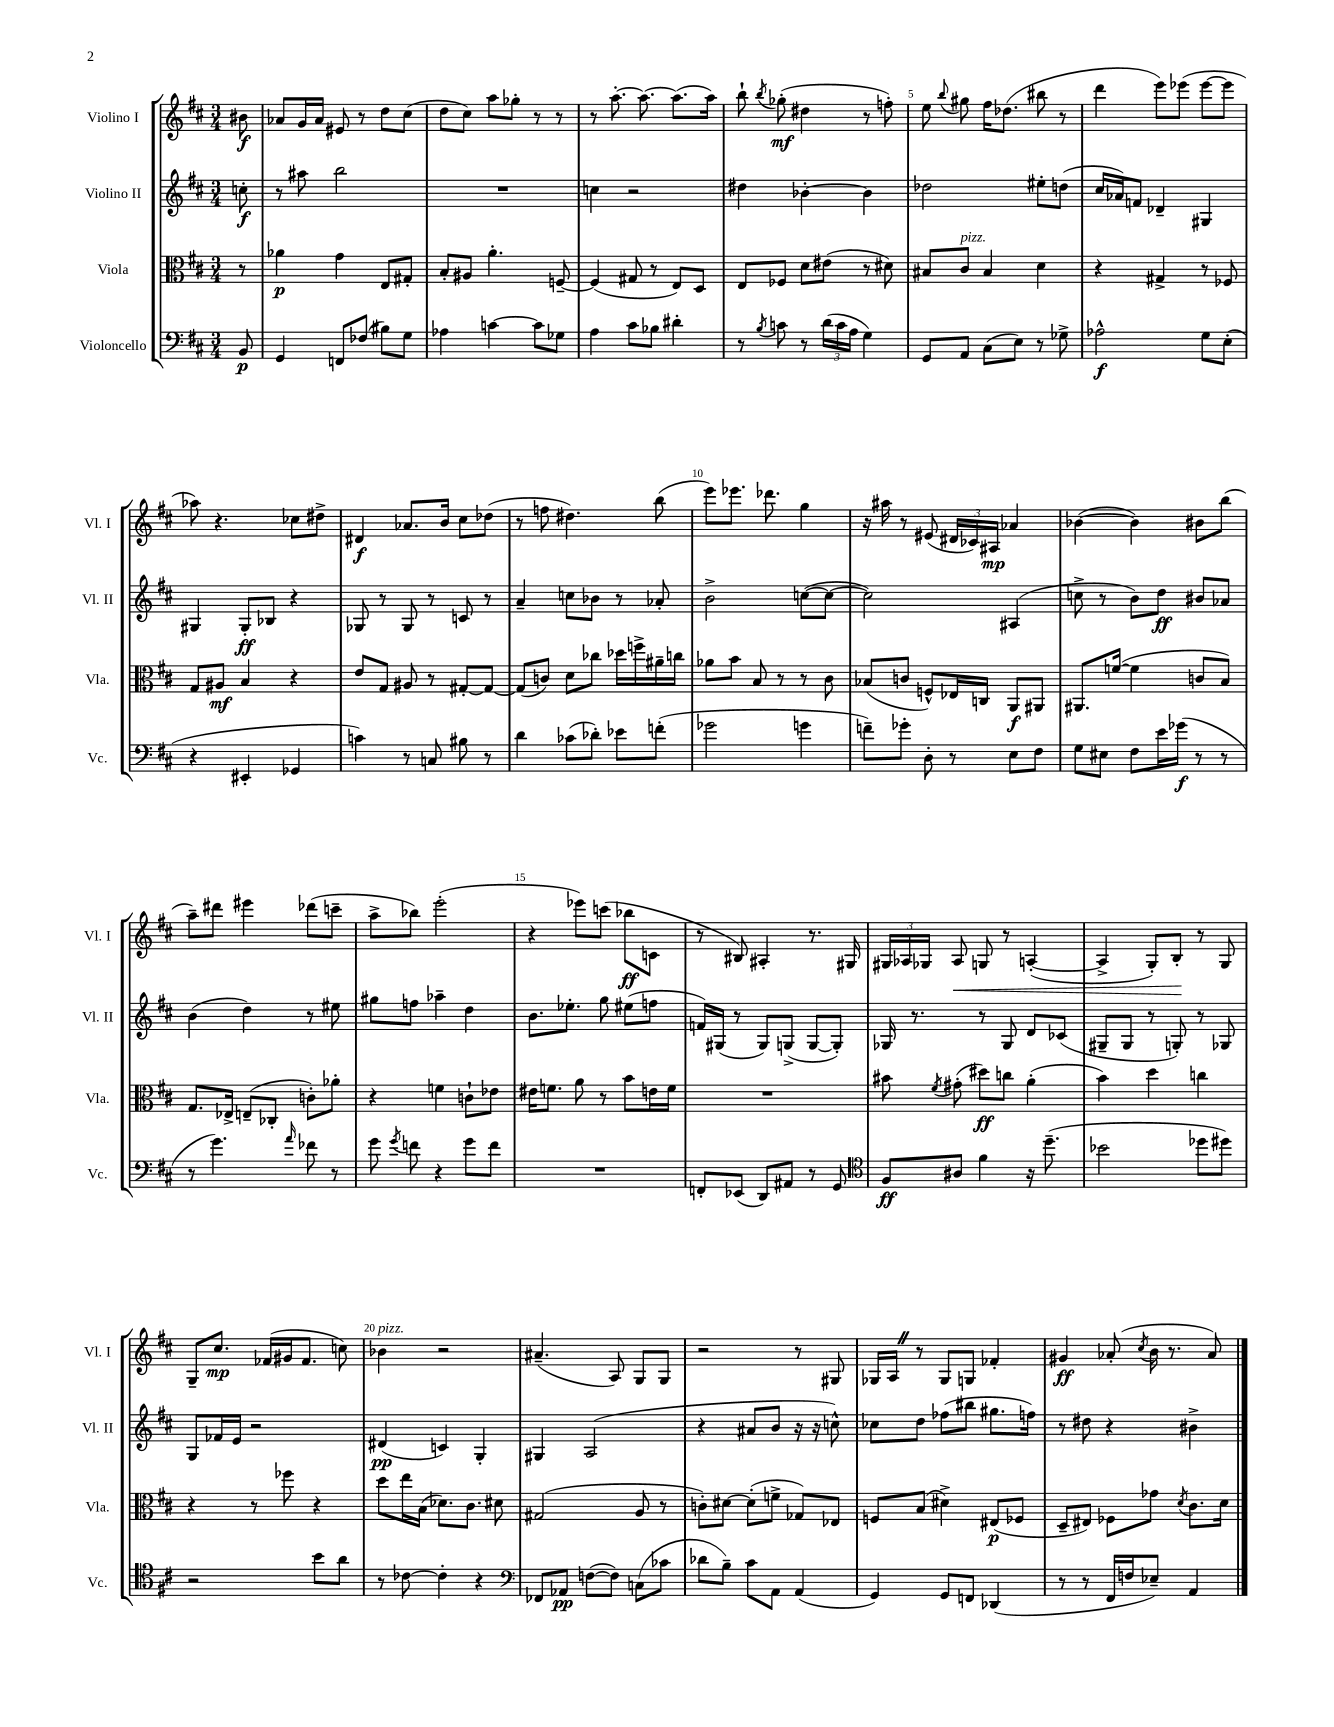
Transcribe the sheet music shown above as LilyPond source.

<<
\new StaffGroup <<
\new Staff = "s0" \with { instrumentName = "Violino I" shortInstrumentName = "Vl. I" } {
    \clef treble \key d \major \numericTimeSignature \time 3/4 \partial 8
    \autoBeamOff bis'8\f |
    aes'8[ g'16 aes'16] eis'8 r8 d''8[ cis''8]( |
    d''8[ cis''8]) a''8[ ges''8]-. r8 r8 |
    r8 a''8.~-. a''8.~ a''8.[( a''16]) |
    b''8-! \acciaccatura { b''8 } ges''8-.\mf( dis''4 r8 f''8-.) |
    e''8 \appoggiatura { b''8 } gis''8 fis''16[ des''8.]( bis''8 r8 |
    d'''4 e'''8[) ees'''8]( ees'''8[~ ees'''8] |
    aes''8) r4. ces''8[ dis''8]-> |
    dis'4\f aes'8.[ b'16] cis''8[ des''8]( |
    r8 f''8 dis''4.) b''8( |
    e'''8[) ees'''8.] des'''8. g''4 |
    r16 ais''16 r8 eis'8( \tuplet 3/2 { dis'16[ ces'16) ais16]\mp } aes'4 |
    bes'4~( bes'4) bis'8[ b''8]( |
    a''8[--) dis'''8] eis'''4 des'''8[( c'''8]-- |
    a''8[-> bes''8]) e'''2-.( |
    r4 ees'''8[) c'''8]( bes''8[\ff c'8] |
    r8 bis8) ais4-. r8. gis16 |
    \tuplet 3/2 { gis16[ aes16 ges16] } aes8\< g8 r8 a4~-.( |
    a4-> g8[-.) b8]-.\! r8 g8 |
    g8[-- cis''8.]\mp fes'16[( gis'16 fes'8.] c''8) |
    bes'4^\markup { \italic "pizz." } r2 |
    ais'4.--( a8) g8[ g8] |
    r2 r8 gis8 |
    ges16[ a16] \once \override BreathingSign.text = \markup { \musicglyph "scripts.caesura.straight" } \breathe r8 ges8[ g8] fes'4-. |
    gis'4\ff aes'8-.( \acciaccatura { cis''8 } b'16 r8. aes'8) \bar "|." |
}
\new Staff = "s1" \with { instrumentName = "Violino II" shortInstrumentName = "Vl. II" } {
    \clef treble \key d \major \numericTimeSignature \time 3/4 \partial 8
    \autoBeamOff c''8-.\f |
    r8 ais''8 b''2 |
    R2. |
    c''4 r2 |
    dis''4 bes'4~-. bes'4 |
    des''2 eis''8[-. d''8]( |
    cis''16[ aes'16) f'8] des'4-- gis4 |
    gis4 gis8[-.\ff bes8] r4 |
    ges8 r8 ges8 r8 c'8 r8 |
    a'4-- c''8[ bes'8] r8 aes'8-. |
    b'2-> c''8[~( c''8]~ |
    c''2) ais4( |
    c''8-> r8 b'8[) d''8]\ff bis'8[ aes'8] |
    b'4( d''4) r8 eis''8 |
    gis''8[ f''8] aes''4-- d''4 |
    b'8.[ ees''8.]-. g''8 eis''8[( f''8] |
    f'16[) gis16]( r8 gis8[) g8]->( g8[~ g8]-.) |
    ges16 r8. r8 ges8 d'8[ ces'8]( |
    gis8[-- gis8] r8 g8-.) r8 ges8 |
    g8[ fes'16 e'16] r2 |
    dis'4\pp( c'4) g4-. |
    gis4 a2( |
    r4 ais'8[ b'8] r16 r16 c''8-^) |
    ces''8[ d''8] fes''8[( bis''8] gis''8.[ f''16]) |
    r8 dis''8 r4 bis'4-> \bar "|." |
}
\new Staff = "s2" \with { instrumentName = "Viola" shortInstrumentName = "Vla." } {
    \clef alto \key d \major \numericTimeSignature \time 3/4 \partial 8
    \autoBeamOff r8 |
    aes'4\p g'4 e8[ gis8]-. |
    b8[-. ais8] a'4.-. f8~-- |
    f4( gis8 r8 e8[) d8] |
    e8[ fes8] d'8[ eis'8]( r8 dis'8) |
    bis8[ cis'8]^\markup { \italic "pizz." } bis4 d'4 |
    r4 gis4-> r8 fes8 |
    g8[ ais8]\mf b4 r4 |
    e'8[ g8] ais8 r8 gis8[~-. gis8]~ |
    gis8[( c'8]) d'8[ ces''8] des''16[ f''16-> ais'16-- c''16] |
    aes'8[ b'8] b8 r8 r8 cis'8 |
    bes8[( c'8] f8[-^) ees16 c16] a,8[\f ais,8] |
    ais,8.[ f'16]~( f'4 c'8[ b8]) |
    g8.[ ees16]-> e8[--( ces8]-. c'8[-.) aes'8]-. |
    r4 f'4 c'8[-! ees'8] |
    eis'16[ f'8.] a'8 r8 b'8[ e'16 f'16] |
    R2. |
    bis'8 \acciaccatura { fis'8 } gis'8-.( dis''8[\ff) c''8] a'4-.( |
    b'4) d''4 c''4 |
    r4 r8 fes''8 r4 |
    d''8[ e''16 b16]( des'8.[) cis'8.] dis'8 |
    gis2( a8 r8 |
    c'8[-.) dis'8]~ dis'8[-.( f'8]-> ges8[) ees8] |
    f8[ b8]( dis'4->) eis8[\p( fes8] |
    d8[-- eis8]) fes8[ ges'8] \acciaccatura { d'8 } cis'8.[ d'16] \bar "|." |
}
\new Staff = "s3" \with { instrumentName = "Violoncello" shortInstrumentName = "Vc." } {
    \clef bass \key d \major \numericTimeSignature \time 3/4 \partial 8
    \autoBeamOff b,8\p |
    g,4 f,8[ fes8]( bis8[) g8] |
    aes4 c'4~ c'8[ ges8] |
    a4 cis'8[ bes8] dis'4-. |
    r8 \acciaccatura { b8 } c'8 r8 \tuplet 3/2 { d'16[( c'16 a16] } g4) |
    g,8[ a,8] cis8[( e8]) r8 ges8-> |
    aes2-^\f g8[ e8]-.( |
    r4 eis,4-. ges,4 |
    c'4) r8 c8 bis8 r8 |
    d'4 ces'8[( des'8]-.) ees'8[ f'8]-.( |
    ges'2 g'4 |
    f'8[--) ges'8]-. d8-. r8 e8[ fis8] |
    g8[ eis8] fis8[ e'16 ges'16]\f( r8 r8 |
    r8 g'4.) \grace { a'16 } fes'8 r8 |
    g'8 \acciaccatura { g'8 } f'8 r4 g'8[ f'8] |
    R2. |
    f,8[-. ees,8]( d,8[) ais,8] r8 g,8 |
    \clef tenor fis8[\ff ais8] fis'4 r16 d''8.--( |
    bes'2 des''8[ dis''8]) |
    r2 b'8[ a'8] |
    r8 ces'8~ ces'4-. r4 |
    \clef bass fes,8[ aes,8]\pp f8[~( f8]) c8[( ces'8] |
    des'8[ b8]--) cis'8[ a,8] a,4( |
    g,4) g,8[ f,8] des,4( |
    r8 r8 fis,16[ f16 ees8]--) a,4 \bar "|." |
}
>>
>>
\layout { \context { \Score \override BarNumber.break-visibility = ##(#f #t #t) barNumberVisibility = #(every-nth-bar-number-visible 5) } }
